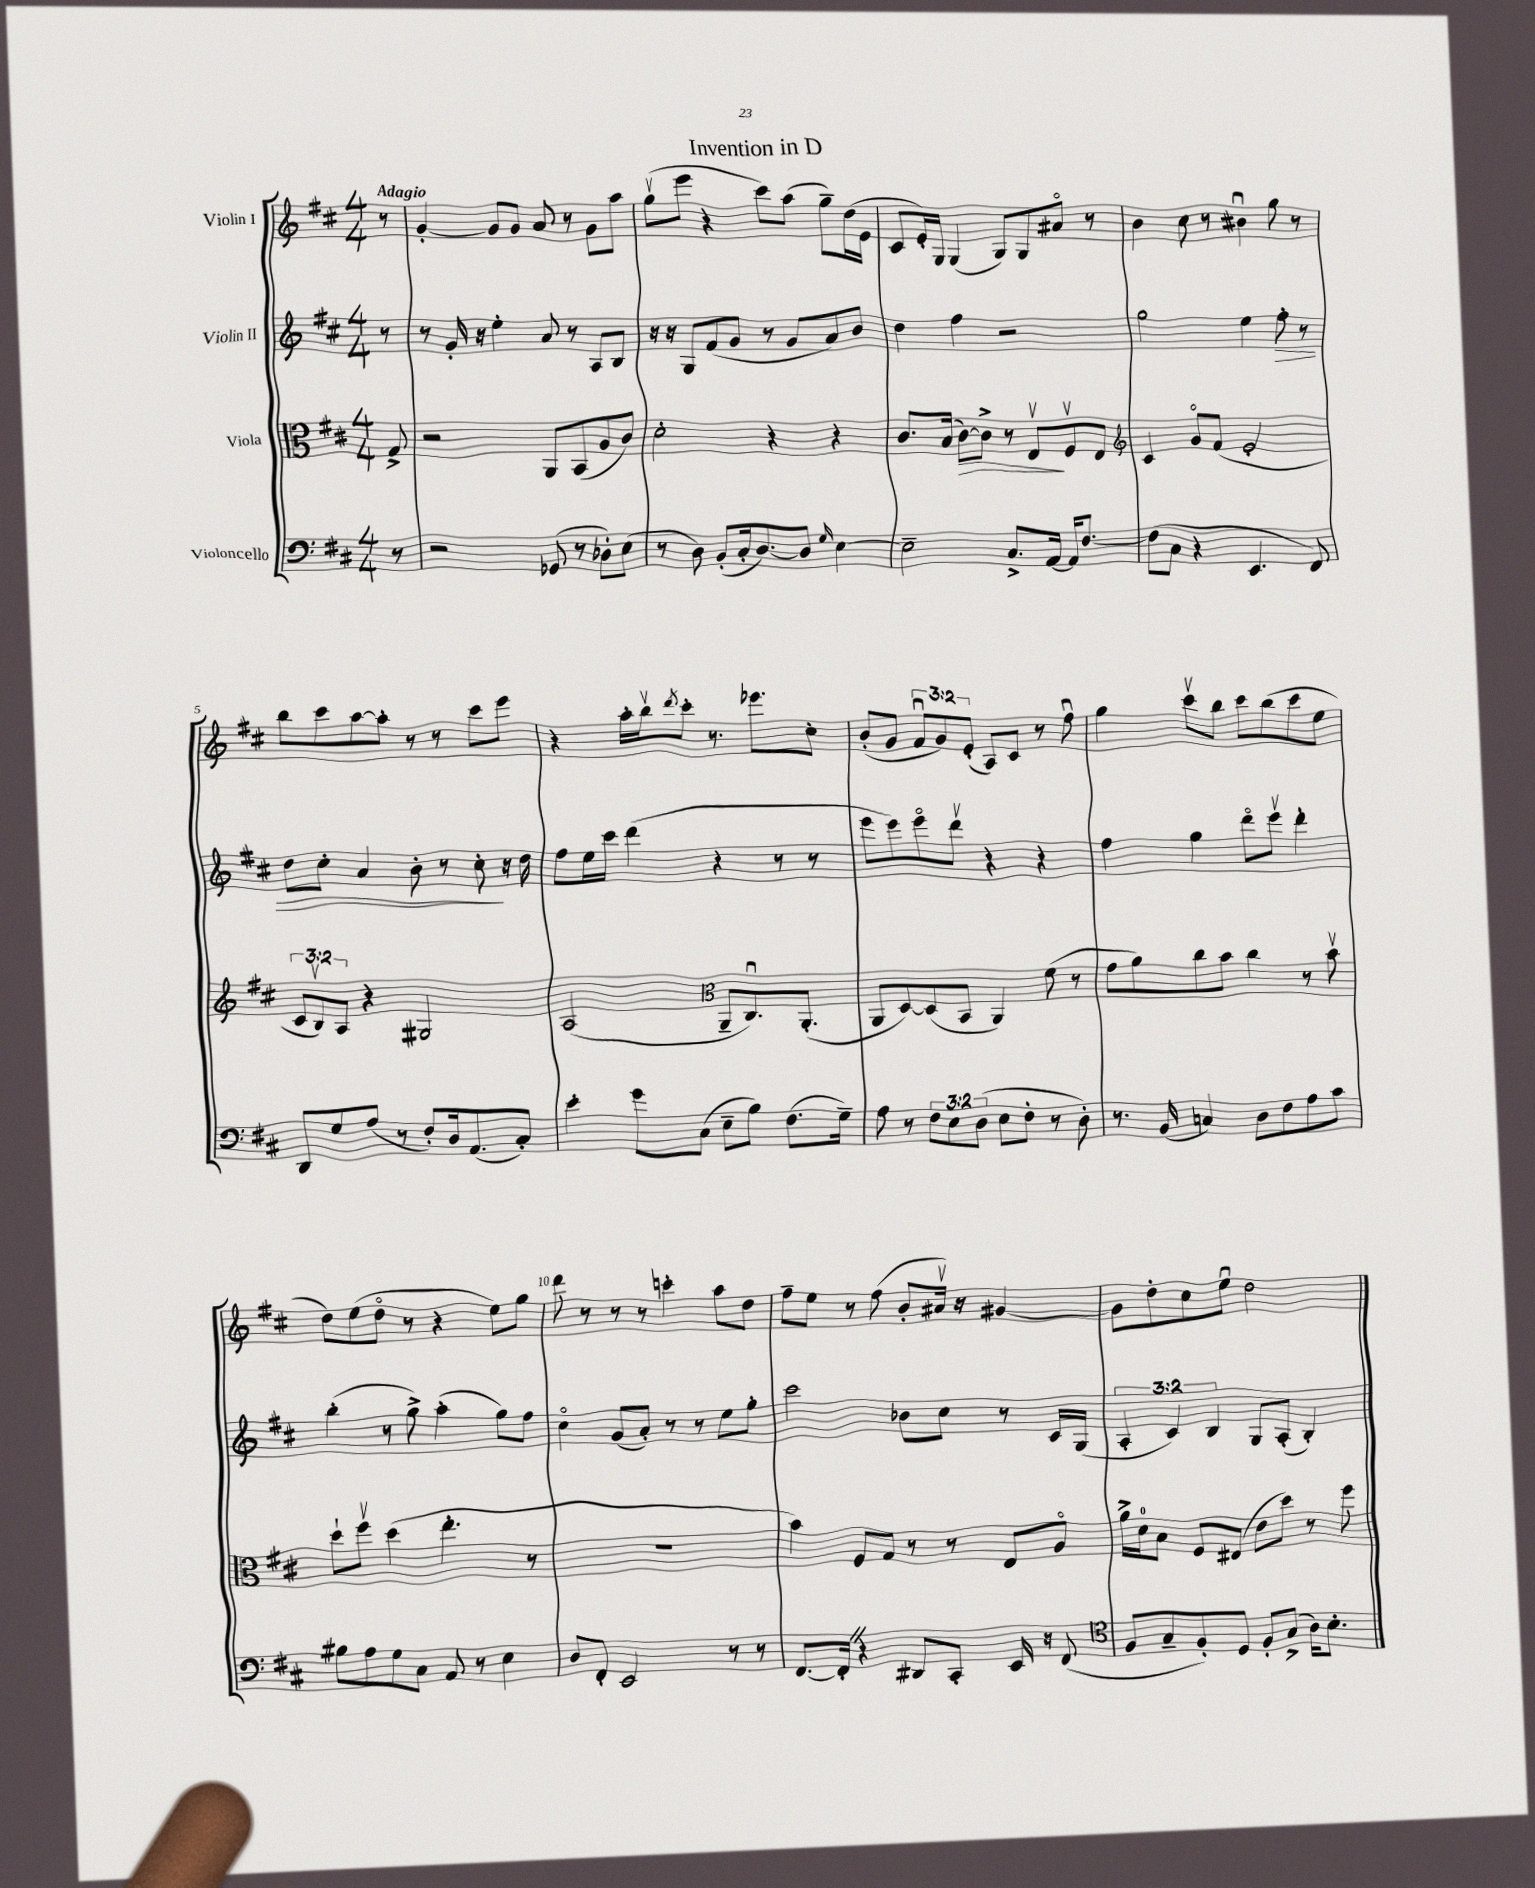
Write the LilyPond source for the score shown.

\header { title = "Invention in D" }
<<
\new StaffGroup <<
\new Staff = "s0" \with { instrumentName = "Violin I" } {
    \clef treble \key d \major \numericTimeSignature \time 4/4 \override Staff.TupletNumber.text = #tuplet-number::calc-fraction-text \partial 8 \tempo "Adagio"
    r8 |
    g'4~-. g'8 g'8 a'8 r8 g'8 a''8 |
    g''8\upbow( e'''8 r4 cis'''8) a''8( g''8--) d''16( e'16 |
    cis'8 e'16-.) g16 g4( g8) g8 ais'8\flageolet r8 |
    b'4 cis''8 r8 bis'4\downbow g''8 r8 |
    b''8 cis'''8 a''8~ a''8-. r8 r8 cis'''8 e'''8 |
    r4 a''16-. b''16\upbow \acciaccatura { d'''8 } cis'''8-. r8. ees'''8. cis''8-. |
    b'8-.( g'8 \tuplet 3/2 { fis'8\downbow g'8) e'8-.( } a8) cis'8 r8 fis''8\downbow |
    g''4 cis'''8\upbow b''8 cis'''8 b''8( cis'''8 e''8 |
    d''8) e''8( d''8\flageolet r8 r4 e''8) g''8 |
    d'''8 r8 r8 r8 c'''4-. a''8 d''8 |
    fis''8-- e''8 r8 fis''8( b'8-. ais'16\upbow) r16 gis'4~ |
    gis'8 d''8-. cis''8 e''8\downbow d''2 \bar "|." |
}
\new Staff = "s1" \with { instrumentName = "Violin II" } {
    \clef treble \key d \major \numericTimeSignature \time 4/4 \override Staff.TupletNumber.text = #tuplet-number::calc-fraction-text \partial 8
    r8 |
    r8 g'16-. r16 e''4-. a'8 r8 a8 b8 |
    r16 r16 g8 fis'8( g'8 r8 g'8 a'8) b'8 |
    d''4 fis''4 r2 |
    g''2 e''4 fis''8-.\> r8 |
    d''8 cis''8-. a'4 b'8-. r8 cis''8-.\! r16 d''16 |
    fis''8 e''16 cis'''16 d'''4( r4 r8 r8 |
    e'''8 e'''8) e'''8\flageolet d'''8\upbow r4 r4 |
    fis''4 g''4 d'''8\flageolet e'''8\upbow d'''4-. |
    b''4-.( r8 g''8->) a''4-.( g''8) fis''8 |
    cis''4\flageolet g'8( a'8-.) r8 r8 e''8 g''8-. |
    cis'''2 bes'8 cis''8 r8 cis'16 g16( |
    \tuplet 3/2 { a4-. cis'4) b4 } g8 a8-.( b4-.) \bar "|." |
}
\new Staff = "s2" \with { instrumentName = "Viola" } {
    \clef alto \key d \major \numericTimeSignature \time 4/4 \override Staff.TupletNumber.text = #tuplet-number::calc-fraction-text \partial 8
    g8-> |
    r2 a,8 b,8( a8 cis'8) |
    d'2-. r4 r4 |
    cis'8. b16( cis'8~\>) cis'8-> r8 e8\upbow\! fis8\upbow e8 |
    \clef treble cis'4 g'8\flageolet fis'8( e'2-. |
    \tuplet 3/2 { cis'8 b8\upbow) a8 } r4 gis2 |
    a2( \clef alto a,8-- cis8.\downbow) a,8.-.( |
    a,8 d8~) d8( b,8 a,4) fis'8( r8 |
    g'8 a'8) cis''8 b'8 cis''4 r8 b'8\upbow |
    d''8-! fis''8\upbow d''4( e''4.-. r8 |
    r1 |
    b'4) fis8 g8 r8 r8 e8 a8\flageolet |
    a'16-> d'16-0 b8 fis8 eis8( e'8 d''8) r8 fis''8 \bar "|." |
}
\new Staff = "s3" \with { instrumentName = "Violoncello" } {
    \clef bass \key d \major \numericTimeSignature \time 4/4 \override Staff.TupletNumber.text = #tuplet-number::calc-fraction-text \partial 8
    r8 |
    r2 ges,8( r8 des8-.) e8( |
    r8 d8) b,8-.( cis16-. d8.~) d8 \grace { g16 } e4~ |
    e2-- cis8.-> a,16~ a,16 fis8.~ |
    fis8( cis8 r4 e,4. fis,8) |
    d,8 g8 a8( r8 fis8-.) d16 a,8.( cis8-.) |
    e'4-. g'8 cis8( e8-- b8) fis8.( g16--) |
    a8 r8 \tuplet 3/2 { fis8 e8 d8( } e8 fis8-. r8 d8-.) |
    r8. b,16( c4) d8 fis8 a8 cis'8 |
    bis8 a8 g8 cis8 a,8 r8 e4 |
    d8 fis,8-. e,2 r8 r8 |
    fis,8.~ fis,16-. \once \override BreathingSign.text = \markup { \musicglyph "scripts.caesura.straight" } \breathe r4 dis,8 cis,8-. e,16 r16 fis,8( |
    \clef tenor fis8 g8-- fis8-.) d8 fis8-. g8->( a16) b8.-. \bar "|." |
}
>>
>>
\layout { \context { \Score \override BarNumber.break-visibility = ##(#f #t #t) barNumberVisibility = #(every-nth-bar-number-visible 5) } }
